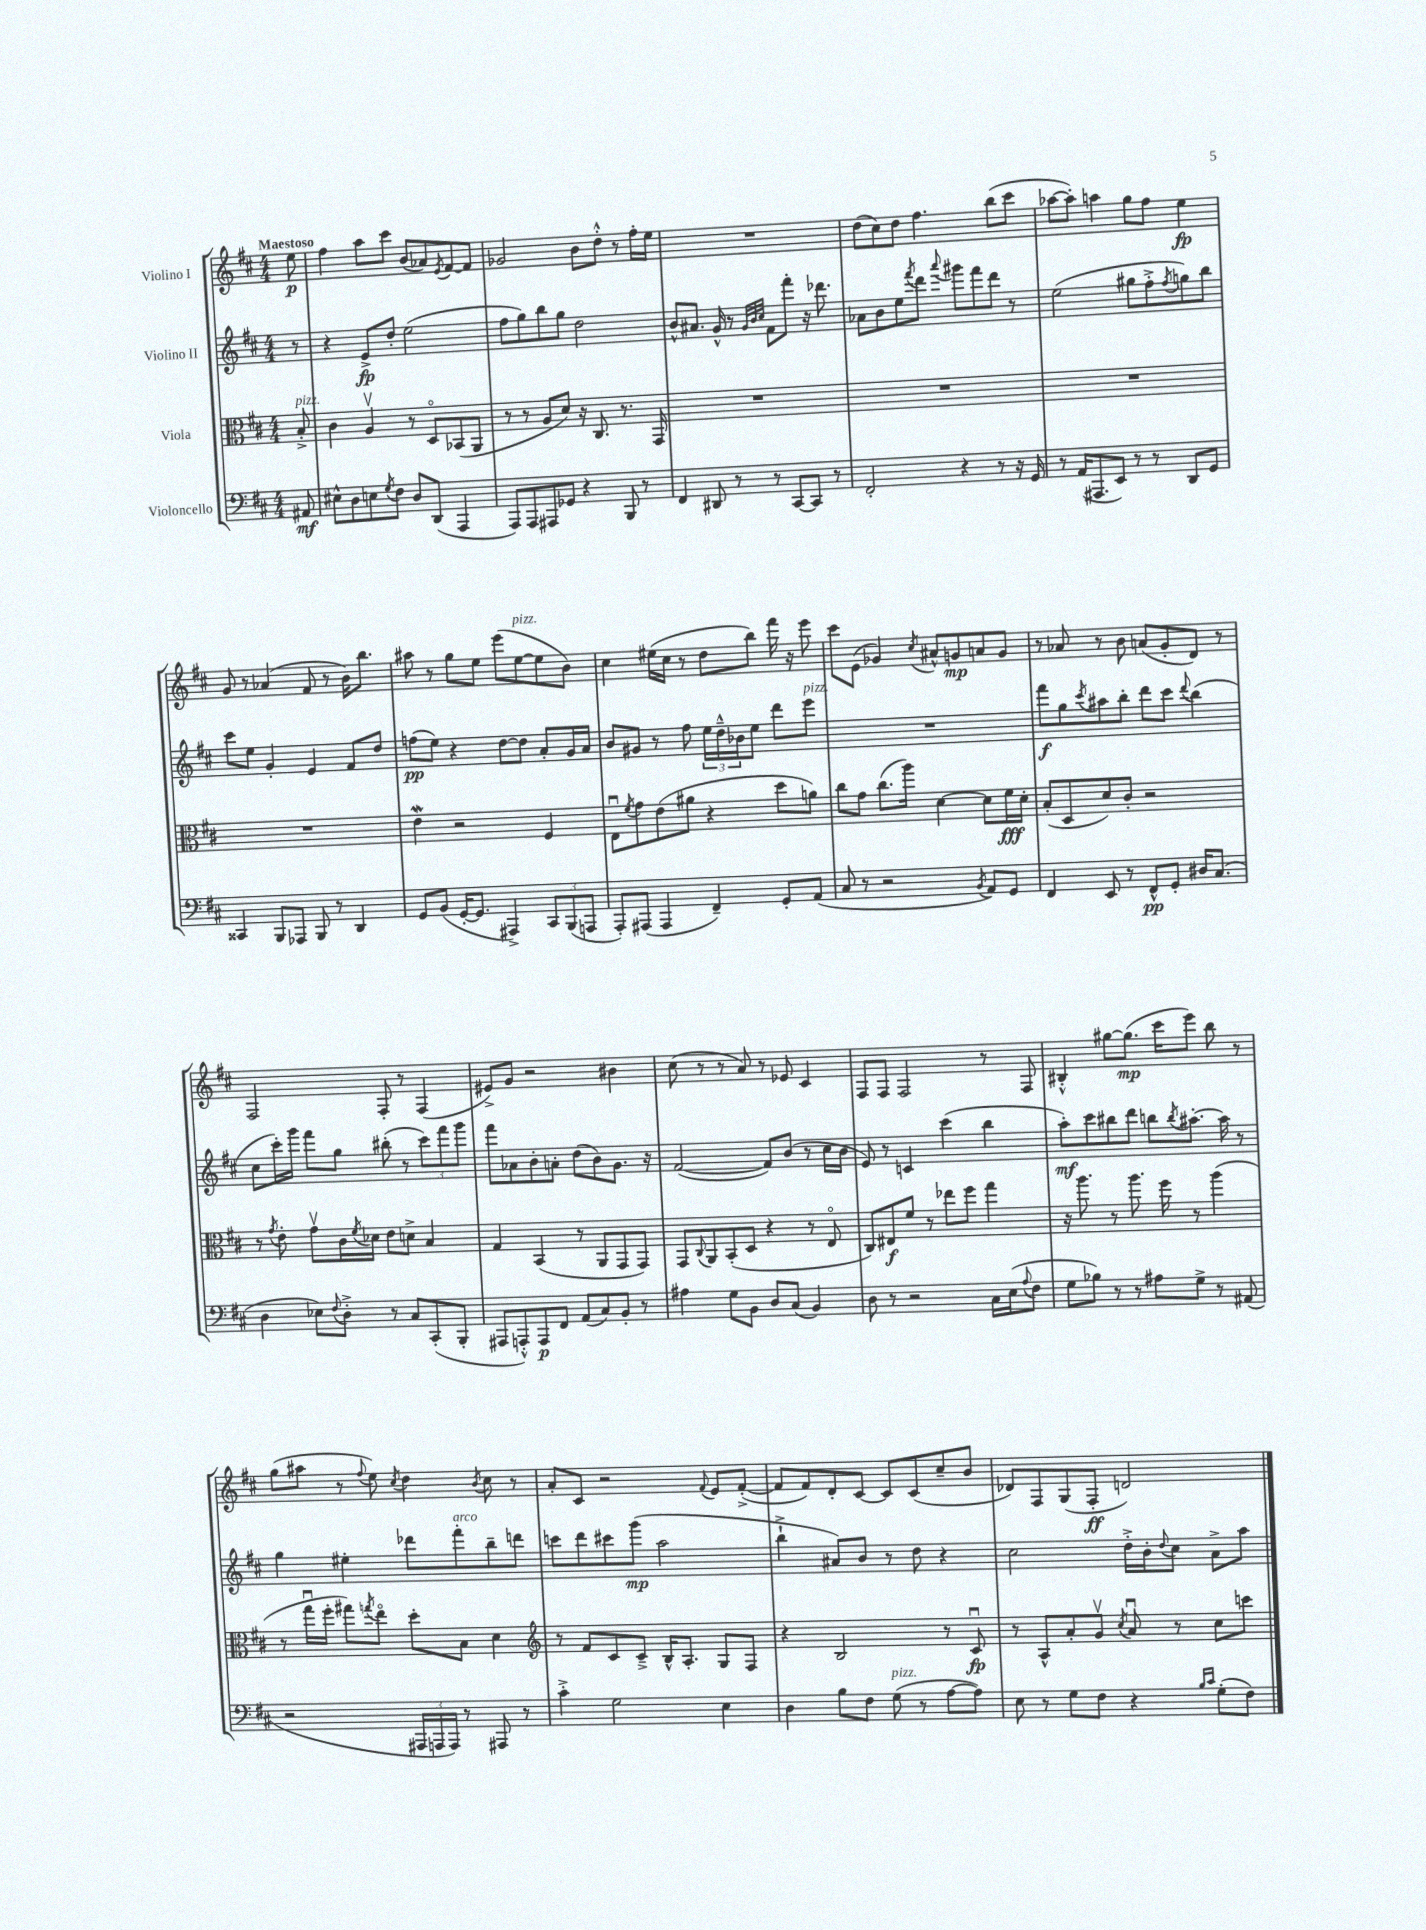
<<
\new StaffGroup <<
\new Staff = "s0" \with { instrumentName = "Violino I" } {
    \clef treble \key d \major \numericTimeSignature \time 4/4 \partial 8 \tempo "Maestoso"
    e''8\p |
    fis''4 a''8 cis'''8 b'8( aes'8) \acciaccatura { e'8 } fis'8~ fis'8 |
    ges'2 b'8 d''8-.-^ r8 fis''16-. e''16 |
    R1 |
    d''8( cis''8) d''8 fis''4. b''8( cis'''8 |
    aes''8~ aes''8-.) a''4 g''8 fis''8 e''4\fp |
    g'8 r8 aes'4( fis'8 r8 b'16) b''8. |
    ais''8 r8 g''8 e''8 e'''8( e''8~^\markup { \italic "pizz." } e''8 b'8) |
    cis''4 eis''16( cis''16 r8 d''8 b''8) fis'''16 r16 e'''8 |
    cis'''8 e'8( ges'4) \acciaccatura { cis''8 } ais'8-^ g'8\mp a'8 g'8 |
    r8 aes'8 r8 b'8 a'8( g'8-. d'8) r8 |
    fis2 fis8-. r8 fis4( |
    eis'8->) g'8 r2 bis'4 |
    cis''8( r8 r8 a'8) r8 ees'8 cis'4 |
    fis8 fis8 fis2 r8 fis8 |
    bis4-.-^ gis''8~ gis''8.\mp( cis'''16 e'''8) b''8 r8 |
    g''8( ais''8 r8 \appoggiatura { fis''8 } e''8) \acciaccatura { cis''8 } d''4 \acciaccatura { b'8 } cis''8 r8 |
    a'8-. cis'8 r2 \appoggiatura { fis'8 } e'8 fis'8~-.->( |
    fis'8 fis'8) d'8-. cis'8~ cis'8 cis'8( cis''8-- b'8 |
    des'8) fis8 g8( fis8-.\ff d'2) \bar "|." |
}
\new Staff = "s1" \with { instrumentName = "Violino II" } {
    \clef treble \key d \major \numericTimeSignature \time 4/4 \partial 8
    r8 |
    r4 e'8->\fp d''8-. e''2( |
    fis''8 g''8) b''8 g''8 d''2 |
    b'8-^ ais'8. g'16-^ r8 \grace { g'32 b'32 cis''32 } fis'8 fis'''8-. r16 des'''8. |
    aes'8 b'8 e''8 \acciaccatura { fis'''8 } d'''8 \appoggiatura { a'''8 } gis'''8 fis'''8 d'''8 r8 |
    e''2( gis''8 fis''8-.-> \acciaccatura { fis''8 } g''8) b''8 |
    cis'''8 e''8 g'4-. e'4 fis'8 d''8 |
    f''8\pp( e''8) r4 d''8~ d''8 a'8-. g'16 a'16 |
    b'8 gis'8 r8 fis''8 \tuplet 3/2 { e''16 d''16---^ bes'16 } e''8 d'''8 e'''8^\markup { \italic "pizz." } |
    R1 |
    fis'''8\f g''8 \acciaccatura { cis'''8 } ais''8 b''8-. d'''8 cis'''8 \appoggiatura { d'''8 } b''4( |
    cis''8 cis'''16-.) g'''16 fis'''8 g''8 bis''8-.( r8 \tuplet 3/2 { cis'''8) fis'''8 g'''8 } |
    fis'''8 aes'8 b'8-. a'8-. d''8( b'8) g'8. r16 |
    fis'2~( fis'8) b'8( r8 cis''16 b'16 |
    e'8) r8 c'4 cis'''4( b''4 |
    a''8-.\mf) cis'''8 bis''8 d'''8 b''8 \acciaccatura { b''8 } ais''8.~-. ais''16 r8 |
    g''4 eis''4-. des'''8 fis'''8-.^\markup { \italic "arco" } b''8-- d'''8 |
    c'''8 d'''8 cis'''8 g'''8\mp( a''2 |
    b''4-!-> ais'8) b'8 r8 d''8 r4 |
    cis''2 d''16-.-> b'16-. \appoggiatura { d''8 } cis''8 a'8-> a''8 \bar "|." |
}
\new Staff = "s2" \with { instrumentName = "Viola" } {
    \clef alto \key d \major \numericTimeSignature \time 4/4 \partial 8
    b8-.->^\markup { \italic "pizz." } |
    cis'4 a4\upbow r8 d8\flageolet bes,8( a,8 |
    r8 r8 a8 d'8) r16 cis8. r8. g,16 |
    R1 |
    R1 |
    R1 |
    R1 |
    e'4\mordent r2 fis4 |
    e8\downbow \acciaccatura { fis'8 } g'8 e'8( ais'8 r4 d''8 a'8) |
    cis''8 g'8 cis''8.( a''16) d'4~ d'8 fis'16\fff d'16-. |
    b8-.( d8 d'8) cis'8-. r2 |
    r8 \acciaccatura { g'8 } e'8-. g'8\upbow cis'16 \acciaccatura { fis'8 } des'16 e'8 d'8-> b4 |
    g4 b,4( r8 a,8 g,8 g,8) |
    g,8 \appoggiatura { cis8 } a,8 b,8-.( d8 r4 r8 e8\flageolet |
    cis8) eis8\f fis'8 r8 ees''8 fis''8 g''4 |
    r16 a''8. r8 a''8. fis''16 r8 a''4( |
    r8 g''16\downbow fis''16-. gis''8) \acciaccatura { g''8 } e''8\flageolet d''8-. b8 d'4 |
    \clef treble r8 fis'8 cis'8 cis'8---> b16-^ a8.-. g8 fis8 |
    r4 b2 r8 cis'8\downbow\fp |
    r8 a8-^ a'8-. g'8\upbow \acciaccatura { cis''8 } a'8\downbow r8 cis''8 c'''8 \bar "|." |
}
\new Staff = "s3" \with { instrumentName = "Violoncello" } {
    \clef bass \key d \major \numericTimeSignature \time 4/4 \partial 8
    ais,8\mf |
    eis8-^ d8 e8 \acciaccatura { g8 } fis8 d8 d,8( a,,4 |
    a,,8) a,,8 ais,,8 ges,8 r4 b,,8 r8 |
    fis,4 dis,8 r8 r8 cis,8~ cis,8 r8 |
    fis,2-. r4 r8 r16 g,16 |
    r8 a,16( ais,,8. e,8) r8 r8 d,8 g,8 |
    cisis,4 b,,8 aes,,8 b,,8 r8 d,4 |
    g,8 b,8( g,16~-. g,8. ais,,4->) \tuplet 3/2 { cis,8 b,,8( a,,8 } |
    a,,8-.) ais,,8( ais,,4 fis,4--) g,8-. a,8( |
    cis8 r8 r2 \acciaccatura { b,8 } a,8) g,8 |
    fis,4 e,8 r8 fis,8-^\pp g,8-. dis16 cis8.( |
    d4 ees8) \appoggiatura { fis8 } d8-.-> r8 cis8 cis,8-.( b,,8-. |
    ais,,8 a,,8-.-^) a,,8\p fis,8 a,8( cis8) b,8-. r8 |
    ais4 g8 b,8 d8 cis8( b,4) |
    d8 r8 r2 cis16 e16( \appoggiatura { a8 } fis8 |
    g8 bes8) r8 r8 ais8 g8-> r8 ais,8( |
    r2 \tuplet 3/2 { ais,,16 a,,16 a,,16) } r8 ais,,8 r8 |
    cis'4-.-> g2 e4 |
    d4 b8 fis8 g8^\markup { \italic "pizz." }( r8 a8~ a8) |
    e8 r8 g8 fis8 r4 \grace { b16 cis'16 } g8-.( fis8) \bar "|." |
}
>>
>>
\layout { \context { \Score \remove "Bar_number_engraver" } }
